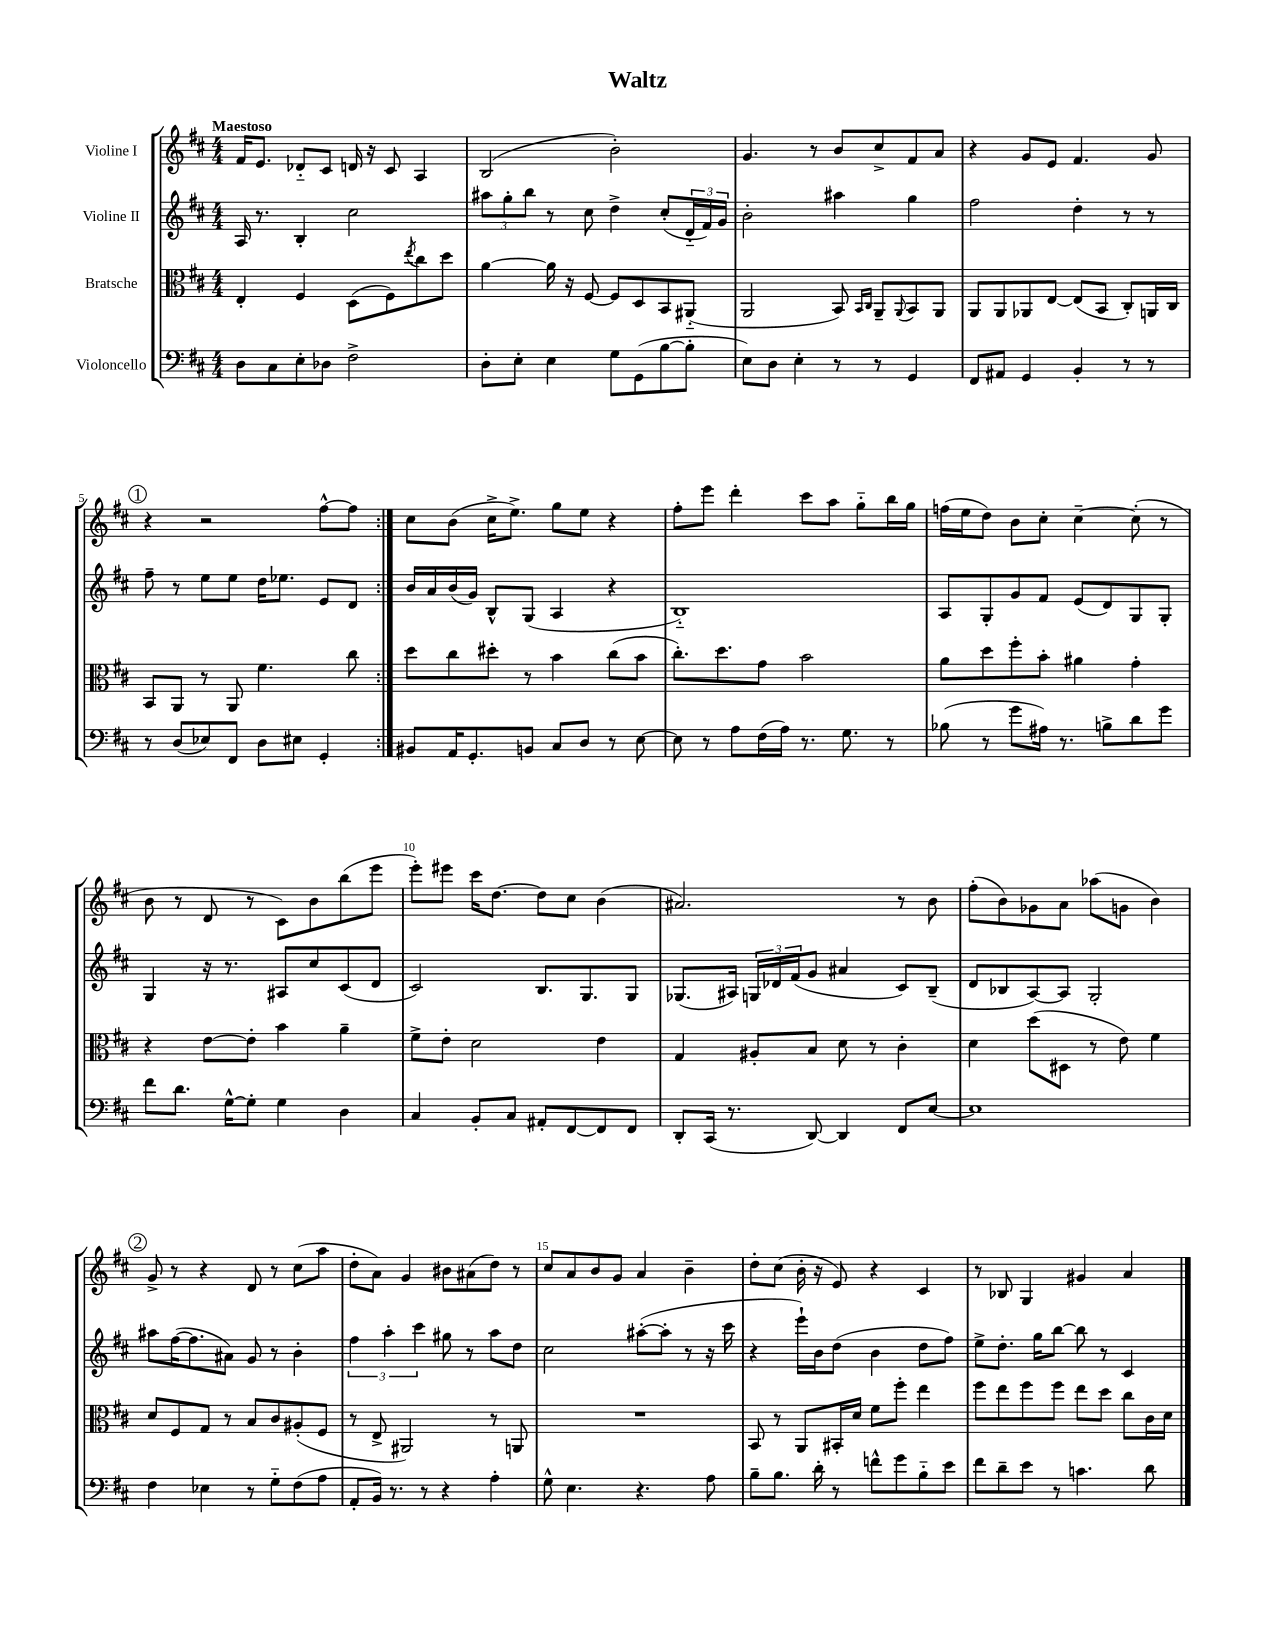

**kern	**kern	**kern	**kern
*part4	*part3	*part2	*part1
*staff4	*staff3	*staff2	*staff1
*I"Violoncello	*I"Bratsche	*I"Violine II	*I"Violine I
*clefF4	*clefC3	*clefG2	*clefG2
*k[f#c#]	*k[f#c#]	*k[f#c#]	*k[f#c#]
*M4/4	*M4/4	*M4/4	*M4/4
=1	=1	=1	=1
!	!	!	!LO:TX:a:B:t=Maestoso
8D\L	4E'/	16A/	16f#/KL
.	.	8.r	8.e/J
8C#\	.	.	.
8E'\	4F#/	4B'/	8d-X/L
8D-X\J	.	.	8c#/J
2F#^\	(8D\L	2cc#\	16dn/
.	.	.	16r
.	8F#\)	.	8c#/
.	8qee/	.	.
.	8cc#\	.	4A/
.	8dd\J	.	.
=2	=2	=2	=2
8D'\L	[4a\	12aa#X\L	(2B/
.	.	12gg'\	.
8E'\J	.	.	.
.	.	12bb\J	.
4E\	16a\]	8r	.
.	16r	.	.
.	[8F#/	8cc#\	.
8G\L	8F#/L]	4dd^\	2b'\)
(8GG\	8D/	.	.
[8B\	8BB/	(8cc#'/L	.
8B'\J]	(8AA#X/J	24d/L	.
.	.	24f#/)	.
.	.	24g/JJ	.
=3	=3	=3	=3
8E\L)	2AA/	2b'\	4.g/
8D\J	.	.	.
4E'\	.	.	.
.	.	.	8r
8r	8BB/)	4aa#X\	8b/L
.	16qqBB/LL	.	.
.	16qqC#/JJ	.	.
8r	8AA~/L	.	8cc#^/
.	8qqAA/	.	.
4GG/	8BB/	4gg\	8f#/
.	8AA/J	.	8a/J
=4	=4	=4	=4
8FF#/L	8AA/L	2ff#\	4r
8AA#X/J	8AA/	.	.
4GG/	8AA-X/	.	8g/L
.	[8E/J	.	8e/J
4BB'/	(8E/L]	4dd'\	4.f#/
.	8BB/J	.	.
8r	8C#'/L)	8r	.
8r	16AAn/L	8r	8g/
.	16C#/JJ	.	.
!!LO:LB:g=z
!!LO:REH:place=s1:t=1
=5	=5	=5	=5
8r	8BB/L	8ff#~\	4r
(8D/L	8AA/J	8r	.
8E-X/)	8r	8ee\L	2r
8FF#/J	8AA/	8ee\J	.
8D\L	4.f#\	16dd\KL	.
.	.	8.ee-X\J	.
8E#X\J	.	.	.
4GG'/	.	8e/L	[8ff#^^\L
.	8cc#\	8d/J	8ff#\J]
=6:|!	=6:|!	=6:|!	=6:|!
8BB#X/L	8dd\L	16b/LL	8cc#\L
.	.	16a/	.
16AA/K	8cc#\	(16b/	(8b\J
8.GG'/	.	16g/JJ)	.
.	8dd#X'\J	8B^^/L	16cc#^\KL
.	.	.	8.ee^\J)
8BBn/J	8r	(8G/J	.
8C#/L	4b\	4A/	8gg\L
8D/J	.	.	8ee\J
8r	(8cc#\L	4r	4r
[8E\	8b\J	.	.
=7	=7	=7	=7
8E\]	8.cc#'\L)	1B)	8ff#'\L
8r	.	.	8eee\J
.	8.dd\	.	.
8A\L	.	.	4ddd'\
(16F#\L	8g\J	.	.
16A\JJ)	.	.	.
8.r	2b\	.	8ccc#\L
.	.	.	8aa\J
8.G\	.	.	.
.	.	.	8gg\L
8r	.	.	16bb\L
.	.	.	16gg\JJ
=8	=8	=8	=8
(8B-X\	8a\L	8A/L	(16ffn\LL
.	.	.	16ee\J
8r	8dd\	8G'/	8dd\J)
8g\L	8ff#'\	8g/	8b\L
16A#X\Jk)	8b'\J	8f#/J	8cc#'\J
8.r	.	.	.
.	4a#X\	(8e/L	[4cc#~\
8Bn^\L	.	8d/)	.
8d\	4g'\	8G/	(8cc#'\]
8g\J	.	8G'/J	8r
!!LO:LB:g=z
=9	=9	=9	=9
8f#\L	4r	4G/	8b\
8.d\J	.	.	8r
.	[8e\L	16r	8d/
[16G^^\KL	.	8.r	.
8G'\J]	8e'\J]	.	8r
4G\	4b\	8A#X/L	8c#\L)
.	.	8cc#/	8b\
4D\	4a~\	(8c#/	(8bb\
.	.	8d/J	8eee\J
=10	=10	=10	=10
4C#/	8f#^\L	2c#/)	8eee'\L)
.	8e'\J	.	8eee#X\J
8BB'/L	2d\	.	16ccc#\KL
.	.	.	[8.dd\J
8C#/J	.	.	.
8AA#X'/L	.	8.B/L	8dd\L]
[8FF#/	.	.	8cc#\J
.	.	8.G/	.
8FF#/]	4e\	.	(4b\
8FF#/J	.	8G/J	.
=11	=11	=11	=11
8DD'/L	4G/	(8.G-X/L	2.a#X/)
(16CC#/Jk	.	.	.
8.r	.	16A#X/Jk)	.
.	8A#X'/L	24Gn/LL	.
.	.	24d-X/	.
.	.	(24f#/J	.
[8DD/)	8B/J	8g/J	.
4DD/]	8d\	4a#X/	.
.	8r	.	.
8FF#/L	4c#'\	8c#/L)	8r
[8E/J	.	(8B~/J	8b\
=12	=12	=12	=12
1E]	4d\	8d/L	(8ff#'\L
.	.	8B-X/	8b\)
.	(8dd\L	[8A/)	8g-X\
.	8D#X\J	8A/J]	8a\J
.	8r	2G'/	(8aa-X\L
.	8e\)	.	8gn\J
.	4f#\	.	4b\)
!!LO:LB:g=z
!!LO:REH:place=s1:t=2
=13	=13	=13	=13
4F#\	8d/L	8aa#X\L	8g^/
.	8F#/	([16ff#\K	8r
.	.	8.ff#\]	.
4E-X\	8G/J	.	4r
.	8r	8a#X\J)	.
8r	8B/L	8g/	8d/
8G\L	8c#/	8r	8r
(8F#\	(8A#X'/	4b'\	(8cc#\L
8A\J	8F#/J	.	8aa\J
=14	=14	=14	=14
8AA'/L	8r	6ff#\	8dd'\L
16BB/Jk)	8E^/	.	8a\J)
.	.	6aa'\	.
8.r	.	.	.
.	2AA#X/)	.	4g/
.	.	6ccc#\	.
8r	.	.	.
4r	.	8gg#X\	8b#X\L
.	.	8r	(8a#X\
4A'\	8r	8aa\L	8dd\J)
.	8AAn/	8dd\J	8r
=15	=15	=15	=15
8G^^\	1r	2cc#\	8cc#/L
4.E\	.	.	8a/
.	.	.	8b/
.	.	.	8g/J
4.r	.	([8aa#X'\L	4a/
.	.	8aa#'\J]	.
.	.	8r	4b~\
8A\	.	16r	.
.	.	16ccc#\	.
=16	=16	=16	=16
8B~\L	8BB/	4r	8dd'\L
8.B\J	8r	.	(8cc#\J
.	8AA/L	16eee`\LL)	16b'\
16d'\	.	16b\J	16r
8r	16BB#X'/L	(8dd\J	8e/)
.	16d/JJ	.	.
8fn^^\L	8f#\L	4b\	4r
8g\	8ff#'\J	.	.
8B\	4ee\	8dd\L	4c#/
8e\J	.	8ff#\J)	.
=17	=17	=17	=17
8f#\L	8ff#\L	8ee^\L	8r
8d~\	8ee\	8.dd'\J	8B-X/
8e\J	8ff#\	.	4G/
.	.	16gg\KL	.
8r	8ff#\J	[8bb\J	.
4.cn\	8ee\L	8bb\]	4g#X/
.	8dd\J	8r	.
.	8cc#\L	4c#/	4a/
8d\	16c#\L	.	.
.	16d\JJ	.	.
==	==	==	==
*-	*-	*-	*-
